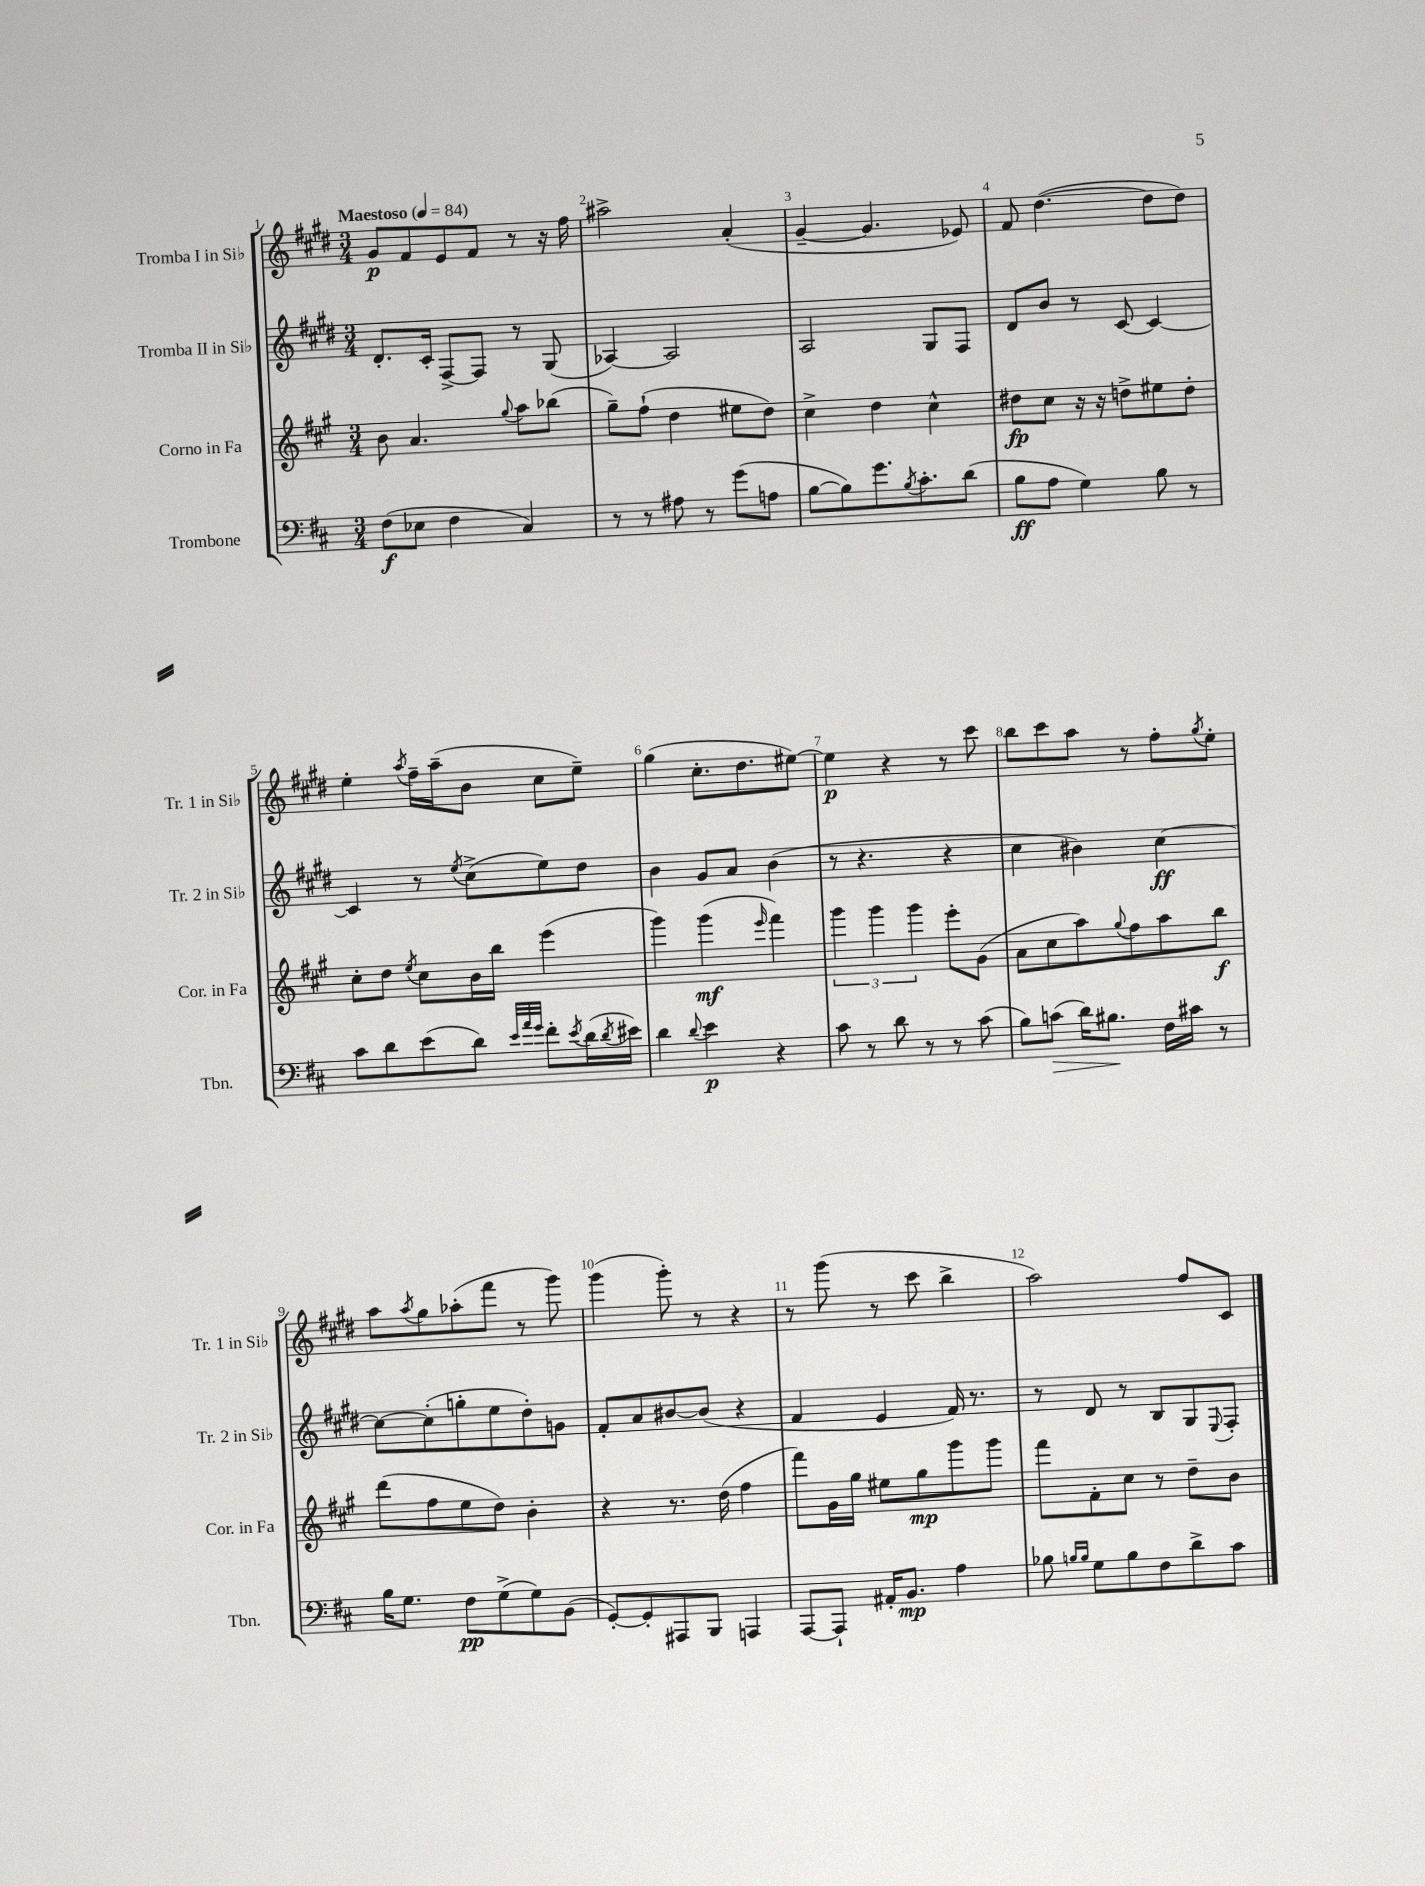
<<
\new StaffGroup <<
\new Staff = "s0" \with { instrumentName = "Tromba I in Sib" shortInstrumentName = "Tr. 1 in Sib" } {
    \clef treble \key e \major \numericTimeSignature \time 3/4 \tempo "Maestoso" 4 = 84
    gis'8\p fis'8 e'8 fis'8 r8 r16 fis''16 |
    ais''2-> a'4-.( |
    gis'4~-- gis'4. ees'8) |
    fis'8 dis''4.~( dis''8 dis''8) |
    e''4-. \acciaccatura { a''8 } fis''16-- a''16--( b'8 cis''8 e''8--) |
    gis''4( cis''8.-. dis''8. eis''8~) |
    eis''4\p r4 r8 cis'''8 |
    b''8 cis'''8 a''8 r8 fis''8-. \acciaccatura { gis''8 } e''8-. |
    a''8 \acciaccatura { a''8 } gis''8 aes''8-.( fis'''8 r8 gis'''8) |
    gis'''4( gis'''8-.) r8 r4 |
    r8 gis'''8( r8 cis'''8 b''4-> |
    a''2) fis''8 cis'8 \bar "|." |
}
\new Staff = "s1" \with { instrumentName = "Tromba II in Sib" shortInstrumentName = "Tr. 2 in Sib" } {
    \clef treble \key e \major \numericTimeSignature \time 3/4
    dis'8.-. cis'16-. fis8~-> fis8 r8 gis8( |
    aes4~) aes2 |
    a2 gis8 fis8 |
    dis'8 b'8 r8 cis'8~ cis'4~ |
    cis'4 r8 \acciaccatura { e''8 } cis''8->( e''8) dis''8 |
    b'4 gis'8 a'8 b'4( |
    r8 r4. r4 |
    cis''4 bis'4) cis''4~\ff |
    cis''8~ cis''8-.( g''8-. e''8 dis''8-.) g'8 |
    fis'8-. a'8 bis'8~ bis'8( r4 |
    fis'4 e'4 fis'16) r8. |
    r8 dis'8 r8 b8 gis8 \appoggiatura { e8 } fis8-. \bar "|." |
}
\new Staff = "s2" \with { instrumentName = "Corno in Fa" shortInstrumentName = "Cor. in Fa" } {
    \clef treble \key a \major \numericTimeSignature \time 3/4
    b'8 a'4. \appoggiatura { gis''8 } a''8 bes''8( |
    gis''8--) fis''8-!( d''4 eis''8 d''8) |
    cis''4-> d''4 cis''4-^ |
    dis''8\fp cis''8 r16 r16 d''8-> eis''8 d''8-. |
    cis''8-. d''8 \acciaccatura { e''8 } cis''8 b'16 b''16 e'''4( |
    gis'''4) gis'''4\mf( \grace { e'''16 } fis'''4) |
    \tuplet 3/2 { gis'''4 gis'''4 gis'''4 } e'''8-. gis'8( |
    a'8 cis''8 a''8) \appoggiatura { gis''8 } fis''8 a''8 b''8\f |
    d'''8( fis''8 e''8 d''8) b'4-. |
    r4 r8. d''16( fis''4 |
    fis'''8) gis'16 gis''16 eis''8 gis''8\mp gis'''8 gis'''8 |
    fis'''8 fis'8-. cis''8 r8 d''8-- b'8 \bar "|." |
}
\new Staff = "s3" \with { instrumentName = "Trombone" shortInstrumentName = "Tbn." } {
    \clef bass \key d \major \numericTimeSignature \time 3/4
    fis8\f( ees8 fis4 cis4) |
    r8 r8 ais8 r8 g'8( a8 |
    b8~ b8) g'8. \acciaccatura { b8 } cis'8.-. d'8( |
    b8\ff a8 g4) b8 r8 |
    cis'8 d'8 e'8( d'8) \grace { e'32 a'32 g'32 } fis'8-. \acciaccatura { e'8 } d'16( \acciaccatura { d'8 } eis'16) |
    d'4 \appoggiatura { d'8 } e'4\p r4 |
    cis'8 r8 d'8 r8 r8 cis'8( |
    b8) c'8\>( d'16) bis8.\! fis16 cis'16 r8 |
    b16 g8. fis8\pp g8->( g8) b,8( |
    g,8~-.) g,8-. ais,,8 b,,8 a,,4 |
    a,,8~ a,,8-! ais,16-. b,8.\mp a4 |
    bes8 \grace { b16 b16 } g8 b8 fis8 d'8-> cis'8 \bar "|." |
}
>>
>>
\layout { \context { \Score \override BarNumber.break-visibility = ##(#f #t #t) barNumberVisibility = #all-bar-numbers-visible } }
